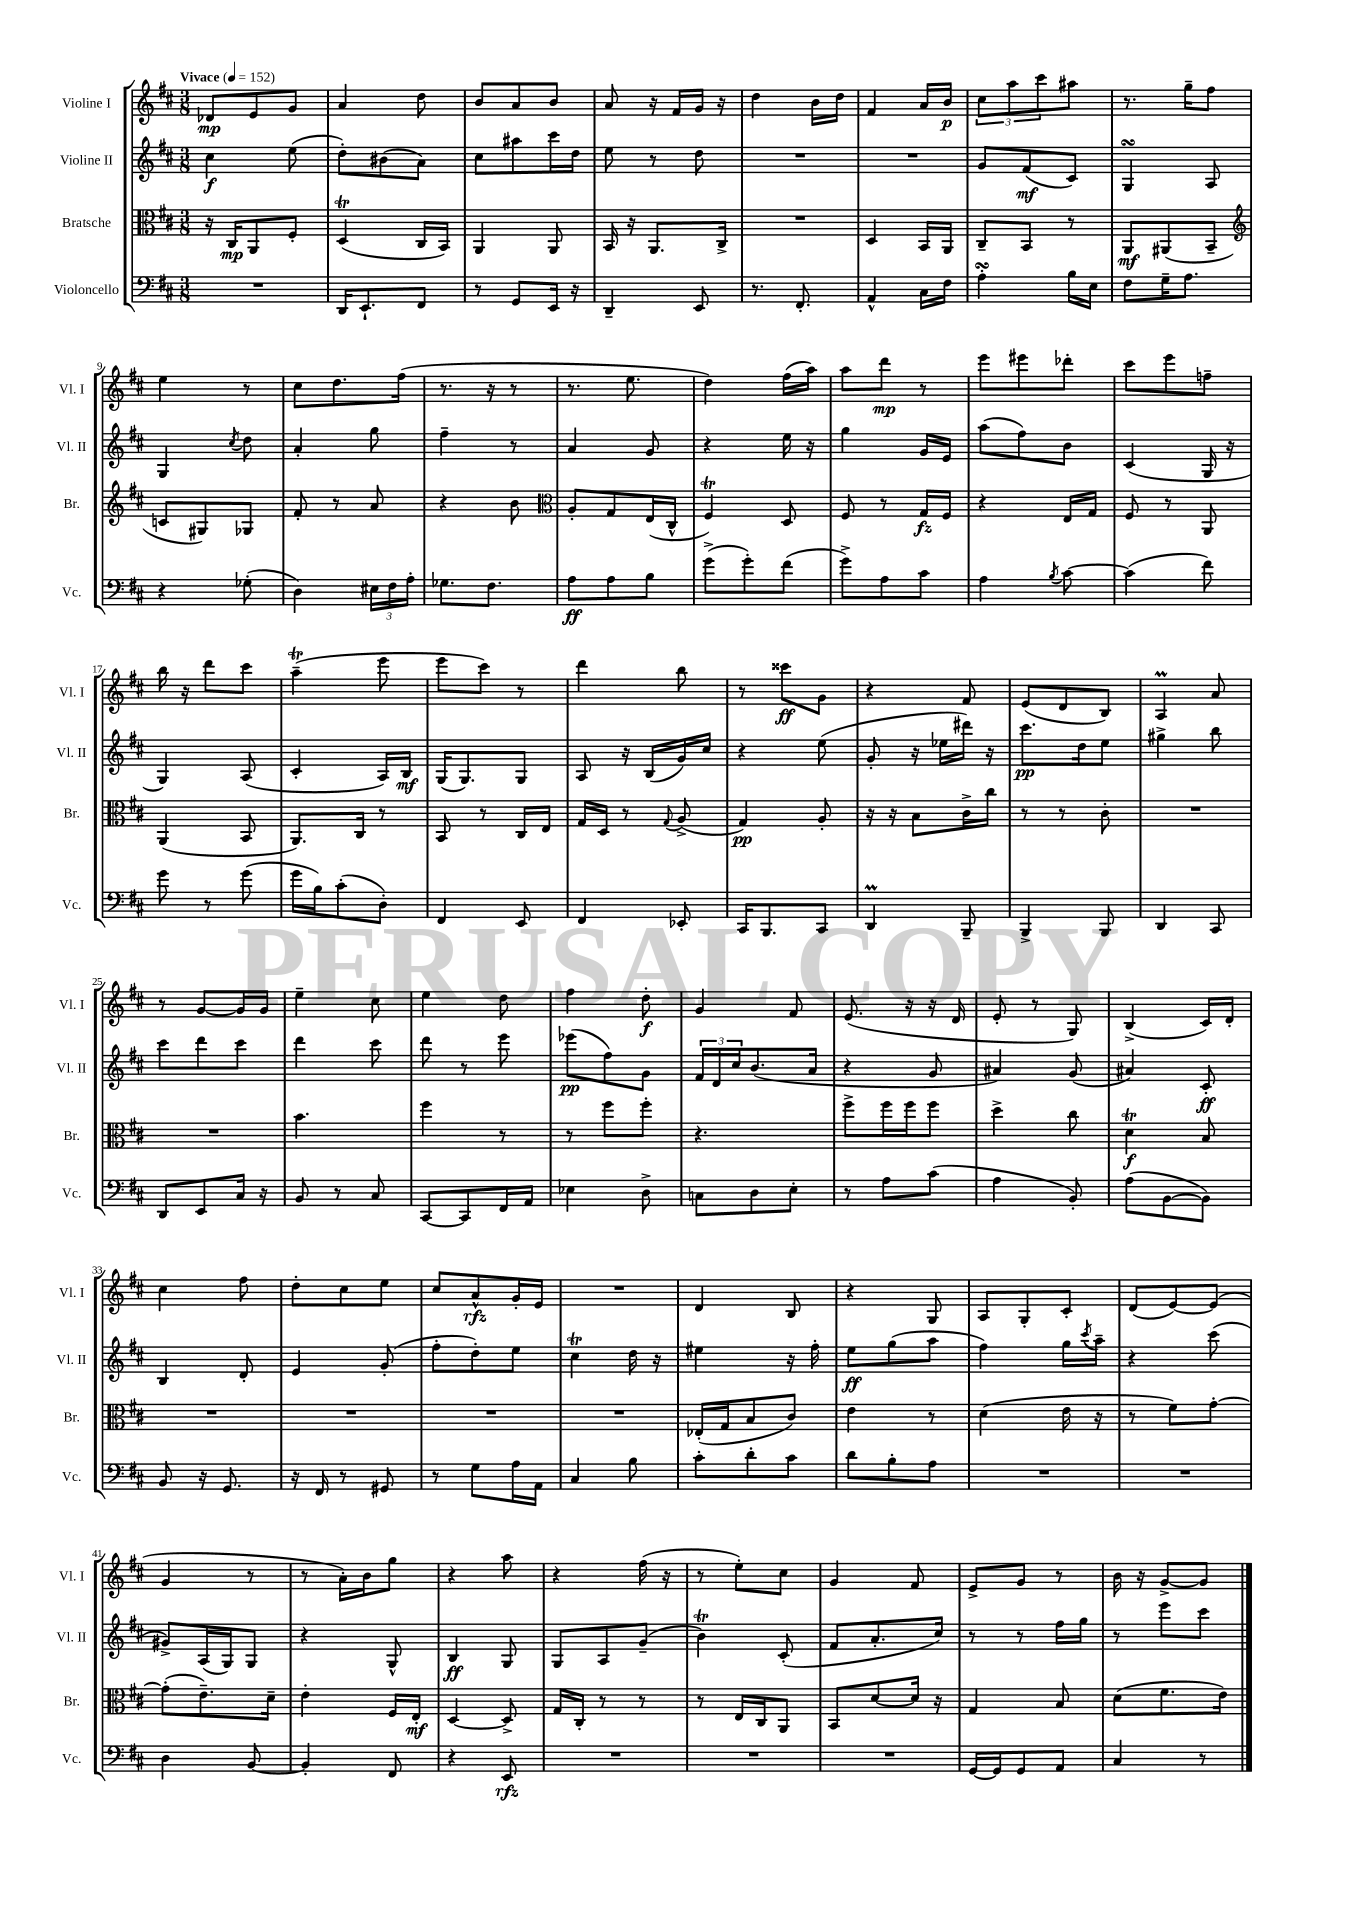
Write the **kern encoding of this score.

**kern	**dynam	**kern	**dynam	**kern	**dynam	**kern	**dynam
*part4	*part4	*part3	*part3	*part2	*part2	*part1	*part1
*staff4	*staff4	*staff3	*staff3	*staff2	*staff2	*staff1	*staff1
*I"Violoncello	*	*I"Bratsche	*	*I"Violine II	*	*I"Violine I	*
*I'Vc.	*	*I'Br.	*	*I'Vl. II	*	*I'Vl. I	*
*clefF4	*	*clefC3	*	*clefG2	*	*clefG2	*
*k[f#c#]	*	*k[f#c#]	*	*k[f#c#]	*	*k[f#c#]	*
*M3/8	*	*M3/8	*	*M3/8	*	*M3/8	*
*MM152	*	*MM152	*	*MM152	*	*MM152	*
=1	=1	=1	=1	=1	=1	=1	=1
!	!	!	!	!	!	!LO:TX:a:B:t=Vivace	!
4.r	.	16r	.	4cc#\	f	8d-X/L	mp
.	.	16C#/KL	mp	.	.	.	.
.	.	8AA/	.	.	.	8e/	.
.	.	8F#'/J	.	(8ee\	.	8g/J	.
=2	=2	=2	=2	=2	=2	=2	=2
16DD/KL	.	(4DT/	.	8dd'\L)	.	4a/	.
8.EE`/	.	.	.	.	.	.	.
.	.	.	.	(8b#X\	.	.	.
8FF#/J	.	16C#/LL	.	8a\J)	.	8dd\	.
.	.	16BB/JJ)	.	.	.	.	.
=3	=3	=3	=3	=3	=3	=3	=3
8r	.	4AA/	.	8cc#\L	.	8b/L	.
8GG/L	.	.	.	8aa#X\	.	8a/	.
16EE/Jk	.	8AA/	.	16ccc#\L	.	8b/J	.
16r	.	.	.	16dd\JJ	.	.	.
=4	=4	=4	=4	=4	=4	=4	=4
4DD~/	.	16BB/	.	8ee\	.	8a/	.
.	.	16r	.	.	.	.	.
.	.	8.AA/L	.	8r	.	16r	.
.	.	.	.	.	.	16f#/LL	.
8EE/	.	.	.	8dd\	.	16g/JJ	.
.	.	16C#^/Jk	.	.	.	16r	.
=5	=5	=5	=5	=5	=5	=5	=5
8.r	.	4.r	.	4.r	.	4dd\	.
8.FF#'/	.	.	.	.	.	.	.
.	.	.	.	.	.	16b\LL	.
.	.	.	.	.	.	16dd\JJ	.
=6	=6	=6	=6	=6	=6	=6	=6
4AA^^/	.	4D/	.	4.r	.	4f#/	.
16C#\LL	.	16BB/LL	.	.	.	16a/LL	.
16F#\JJ	.	16AA/JJ	.	.	.	16b/JJ	p
=7	=7	=7	=7	=7	=7	=7	=7
4AsSSS'\	.	8C#~/L	.	8g/L	.	12cc#\L	.
.	.	.	.	.	.	12aa\	.
.	.	8BB/J	.	(8f#/	mf	.	.
.	.	.	.	.	.	12ccc#\	.
16B\LL	.	8r	.	8c#/J)	.	8aa#X\J	.
16E\JJ	.	.	.	.	.	.	.
=8	=8	=8	=8	=8	=8	=8	=8
8F#\L	.	8AA/L	mf	4GsSSs/	.	8.r	.
16G~\K	.	(8AA#X/	.	.	.	.	.
8.A\J	.	.	.	.	.	16gg~\KL	.
.	.	8BB~/J	.	8A/	.	8ff#\J	.
!!LO:LB:g=z
=9	=9	=9	=9	=9	=9	=9	=9
*	*	*clefG2	*	*	*	*	*
4r	.	8cn/L	.	4G/	.	4ee\	.
.	.	8G#X/)	.	.	.	.	.
.	.	.	.	8qcc#/	.	.	.
(8G-X'\	.	8G-X/J	.	8dd\	.	8r	.
=10	=10	=10	=10	=10	=10	=10	=10
4D\)	.	8f#'/	.	4a'/	.	8cc#\L	.
.	.	8r	.	.	.	8.dd\	.
24E#X\LL	.	8a/	.	8gg\	.	.	.
24F#\	.	.	.	.	.	.	.
.	.	.	.	.	.	(16ff#\Jk	.
24A'\JJ	.	.	.	.	.	.	.
=11	=11	=11	=11	=11	=11	=11	=11
8.G-X\L	.	4r	.	4ff#~\	.	8.r	.
8.F#\J	.	.	.	.	.	16r	.
.	.	8b\	.	8r	.	8r	.
=12	=12	=12	=12	=12	=12	=12	=12
*	*	*clefC3	*	*	*	*	*
8A\L	ff	8A'/L	.	4a/	.	8.r	.
8A\	.	8G/	.	.	.	.	.
.	.	.	.	.	.	8.ee\	.
8B\J	.	(16E/L	.	8g/	.	.	.
.	.	16C#^^/JJ	.	.	.	.	.
=13	=13	=13	=13	=13	=13	=13	=13
(8g^\L	.	4F#t/)	.	4r	.	4dd\)	.
8g'\)	.	.	.	.	.	.	.
(8f#\J	.	8D/	.	16ee\	.	(16ff#\LL	.
.	.	.	.	16r	.	16aa\JJ)	.
=14	=14	=14	=14	=14	=14	=14	=14
8g^\L)	.	8F#/	.	4gg\	.	8aa\L	.
8A\	.	8r	.	.	.	8ddd\J	mp
8c#\J	.	16G/LL	fz	16g/LL	.	8r	.
.	.	16F#/JJ	.	16e/JJ	.	.	.
=15	=15	=15	=15	=15	=15	=15	=15
4A\	.	4r	.	(8aa\L	.	8eee\L	.
.	.	.	.	8ff#\)	.	8eee#X\	.
8qB/	.	.	.	.	.	.	.
[8c#\	.	16E/LL	.	8b\J	.	8ddd-X'\J	.
.	.	16G/JJ	.	.	.	.	.
=16	=16	=16	=16	=16	=16	=16	=16
(4c#\]	.	8F#/	.	(4c#/	.	8ccc#\L	.
.	.	8r	.	.	.	8eee\	.
8f#\)	.	8AA/	.	16G/	.	8ffn~\J	.
.	.	.	.	16r	.	.	.
!!LO:LB:g=z
=17	=17	=17	=17	=17	=17	=17	=17
8g\	.	(4AA/	.	4G/)	.	16bb\	.
.	.	.	.	.	.	16r	.
8r	.	.	.	.	.	8ddd\L	.
(8g\	.	8BB/	.	(8A/	.	8ccc#\J	.
=18	=18	=18	=18	=18	=18	=18	=18
16g\LL	.	8.AA/L)	.	4c#'/	.	(4aaT~\	.
16B\J)	.	.	.	.	.	.	.
(8c#'\	.	.	.	.	.	.	.
.	.	16C#/Jk	.	.	.	.	.
8D'\J)	.	8r	.	16A/LL)	.	8eee\	.
.	.	.	.	16B/JJ	mf	.	.
=19	=19	=19	=19	=19	=19	=19	=19
4FF#/	.	8BB/	.	(16G/KL	.	8eee\L	.
.	.	.	.	8.G/)	.	.	.
.	.	8r	.	.	.	8ccc#\J)	.
8EE/	.	16C#/LL	.	8G/J	.	8r	.
.	.	16E/JJ	.	.	.	.	.
=20	=20	=20	=20	=20	=20	=20	=20
4FF#/	.	16G/LL	.	8A/	.	4ddd\	.
.	.	16D/JJ	.	.	.	.	.
.	.	8r	.	16r	.	.	.
.	.	.	.	(16B/LL	.	.	.
.	.	8qqG/	.	.	.	.	.
8EE-X'/	.	(8A^/	.	16g/)	.	8bb\	.
.	.	.	.	16cc#/JJ	.	.	.
=21	=21	=21	=21	=21	=21	=21	=21
16CC#/KL	.	4G/)	pp	4r	.	8r	.
8.BBB/	.	.	.	.	.	.	.
.	.	.	.	.	.	8ccc##X\L	ff
8CC#/J	.	8A'/	.	(8ee\	.	8g\J	.
=22	=22	=22	=22	=22	=22	=22	=22
4DDM/	.	16r	.	8g'/	.	4r	.
.	.	16r	.	.	.	.	.
.	.	8B\L	.	16r	.	.	.
.	.	.	.	16ee-X\LL	.	.	.
8BBB~/	.	16c#^\L	.	16ddd#X\JJ)	.	8f#/	.
.	.	16cc#\JJ	.	16r	.	.	.
=23	=23	=23	=23	=23	=23	=23	=23
4BBB^/	.	8r	.	8.ccc#\L	pp	(8e/L	.
.	.	8r	.	.	.	8d/	.
.	.	.	.	16dd\k	.	.	.
8BBB/	.	8c#'\	.	8ee\J	.	8B/J)	.
=24	=24	=24	=24	=24	=24	=24	=24
4DD/	.	4.r	.	4gg#X^\	.	4AM/	.
8CC#/	.	.	.	8bb\	.	8a/	.
!!LO:LB:g=z
=25	=25	=25	=25	=25	=25	=25	=25
8DD/L	.	4.r	.	8ccc#\L	.	8r	.
8EE/	.	.	.	8ddd\	.	[8g/L	.
16C#/Jk	.	.	.	8ccc#\J	.	16g/L]	.
16r	.	.	.	.	.	16g/JJ	.
=26	=26	=26	=26	=26	=26	=26	=26
8BB/	.	4.b\	.	4ddd\	.	4ee~\	.
8r	.	.	.	.	.	.	.
8C#/	.	.	.	8ccc#\	.	8cc#\	.
=27	=27	=27	=27	=27	=27	=27	=27
[8CC#/L	.	4ff#\	.	8ddd\	.	4ee\	.
8CC#/]	.	.	.	8r	.	.	.
16FF#/L	.	8r	.	8eee\	.	8dd\	.
16AA/JJ	.	.	.	.	.	.	.
=28	=28	=28	=28	=28	=28	=28	=28
4E-X\	.	8r	.	(8eee-X\L	pp	4ff#\	.
.	.	8ff#\L	.	8ff#\)	.	.	.
8D^\	.	8ff#'\J	.	8g\J	.	8dd'\	f
=29	=29	=29	=29	=29	=29	=29	=29
8Cn\L	.	4.r	.	24f#/LL	.	4g/	.
.	.	.	.	24d/	.	.	.
.	.	.	.	24cc#/J	.	.	.
8D\	.	.	.	(8.b/	.	.	.
8E'\J	.	.	.	.	.	8f#/	.
.	.	.	.	16a/Jk	.	.	.
=30	=30	=30	=30	=30	=30	=30	=30
8r	.	8ff#^\L	.	4r	.	(8.e/	.
8A\L	.	16ff#\L	.	.	.	.	.
.	.	16ff#\J	.	.	.	16r	.
(8c#\J	.	8ff#\J	.	8g/	.	16r	.
.	.	.	.	.	.	16d/	.
=31	=31	=31	=31	=31	=31	=31	=31
4A\	.	4dd^\	.	4a#X/)	.	8e'/	.
.	.	.	.	.	.	8r	.
8BB'/)	.	8cc#\	.	(8g/	.	8G/)	.
=32	=32	=32	=32	=32	=32	=32	=32
(8A\L	.	4dT\	f	4a#X/)	.	(4B^/	.
[8BB\	.	.	.	.	.	.	.
8BB\J])	.	8B/	.	8c#'/	ff	16c#/LL)	.
.	.	.	.	.	.	16d'/JJ	.
!!LO:LB:g=z
=33	=33	=33	=33	=33	=33	=33	=33
8BB/	.	4.r	.	4B/	.	4cc#\	.
16r	.	.	.	.	.	.	.
8.GG/	.	.	.	.	.	.	.
.	.	.	.	8d'/	.	8ff#\	.
=34	=34	=34	=34	=34	=34	=34	=34
16r	.	4.r	.	4e/	.	8dd'\L	.
16FF#/	.	.	.	.	.	.	.
8r	.	.	.	.	.	8cc#\	.
8GG#X/	.	.	.	(8g'/	.	8ee\J	.
=35	=35	=35	=35	=35	=35	=35	=35
8r	.	4.r	.	8ff#'\L	.	8cc#/L	.
8G\L	.	.	.	8dd'\)	.	8a^^/	rfz
16A\L	.	.	.	8ee\J	.	16g'/L	.
16AA\JJ	.	.	.	.	.	16e/JJ	.
=36	=36	=36	=36	=36	=36	=36	=36
4C#/	.	4.r	.	4cc#t\	.	4.r	.
8B\	.	.	.	16dd\	.	.	.
.	.	.	.	16r	.	.	.
=37	=37	=37	=37	=37	=37	=37	=37
8c#'\L	.	(16E-X'/LL	.	4ee#X\	.	4d/	.
.	.	16G/J	.	.	.	.	.
8d'\	.	8B/	.	.	.	.	.
8c#\J	.	8c#/J)	.	16r	.	8B/	.
.	.	.	.	16ff#'\	.	.	.
=38	=38	=38	=38	=38	=38	=38	=38
8d\L	.	4e\	.	8ee\L	ff	4r	.
8B'\	.	.	.	(8gg\	.	.	.
8A\J	.	8r	.	8aa\J	.	8G/	.
=39	=39	=39	=39	=39	=39	=39	=39
4.r	.	(4d\	.	4ff#\)	.	8A/L	.
.	.	.	.	.	.	8G'/	.
.	.	16e\	.	16gg\LL	.	8c#'/J	.
.	.	.	.	8qccc#/	.	.	.
.	.	16r	.	16aa~\JJ	.	.	.
=40	=40	=40	=40	=40	=40	=40	=40
4.r	.	8r	.	4r	.	(8d/L	.
.	.	8f#\L)	.	.	.	[8e/)	.
.	.	[8g'\J	.	(8ccc#\	.	(8e/J]	.
!!LO:LB:g=z
=41	=41	=41	=41	=41	=41	=41	=41
4D\	.	(8g'\L]	.	8g#X^/L)	.	4g/	.
.	.	8.e~\)	.	(16A/L	.	.	.
.	.	.	.	16G/J)	.	.	.
[8BB/	.	.	.	8G/J	.	8r	.
.	.	16d~\Jk	.	.	.	.	.
=42	=42	=42	=42	=42	=42	=42	=42
4BB'/]	.	4e'\	.	4r	.	8r	.
.	.	.	.	.	.	16a'\LL)	.
.	.	.	.	.	.	16b\J	.
8FF#/	.	16F#/LL	.	8G^^/	.	8gg\J	.
.	.	16E'/JJ	mf	.	.	.	.
=43	=43	=43	=43	=43	=43	=43	=43
4r	.	[4D/	.	4B/	ff	4r	.
8EE/	rfz	8D^/]	.	8G/	.	8aa\	.
=44	=44	=44	=44	=44	=44	=44	=44
4.r	.	16G/LL	.	8G/L	.	4r	.
.	.	16C#'/JJ	.	.	.	.	.
.	.	8r	.	8A/	.	.	.
.	.	8r	.	(8g~/J	.	(16ff#\	.
.	.	.	.	.	.	16r	.
=45	=45	=45	=45	=45	=45	=45	=45
4.r	.	8r	.	4bT\)	.	8r	.
.	.	16E/LL	.	.	.	8ee'\L)	.
.	.	16C#/J	.	.	.	.	.
.	.	8AA/J	.	(8c#'/	.	8cc#\J	.
=46	=46	=46	=46	=46	=46	=46	=46
4.r	.	8BB/L	.	8f#/L	.	4g/	.
.	.	[8d/	.	8.a'/	.	.	.
.	.	16d/Jk]	.	.	.	8f#/	.
.	.	16r	.	16cc#/Jk)	.	.	.
=47	=47	=47	=47	=47	=47	=47	=47
[16GG/LL	.	4G/	.	8r	.	8e^/L	.
16GG/J]	.	.	.	.	.	.	.
8GG/	.	.	.	8r	.	8g/J	.
8AA/J	.	8B/	.	16ff#\LL	.	8r	.
.	.	.	.	16gg\JJ	.	.	.
=48	=48	=48	=48	=48	=48	=48	=48
4C#/	.	(8d\L	.	8r	.	16b\	.
.	.	.	.	.	.	16r	.
.	.	8.f#\	.	8eee\L	.	[8g^/L	.
8r	.	.	.	8ccc#\J	.	8g/J]	.
.	.	16e\Jk)	.	.	.	.	.
==	==	==	==	==	==	==	==
*-	*-	*-	*-	*-	*-	*-	*-
